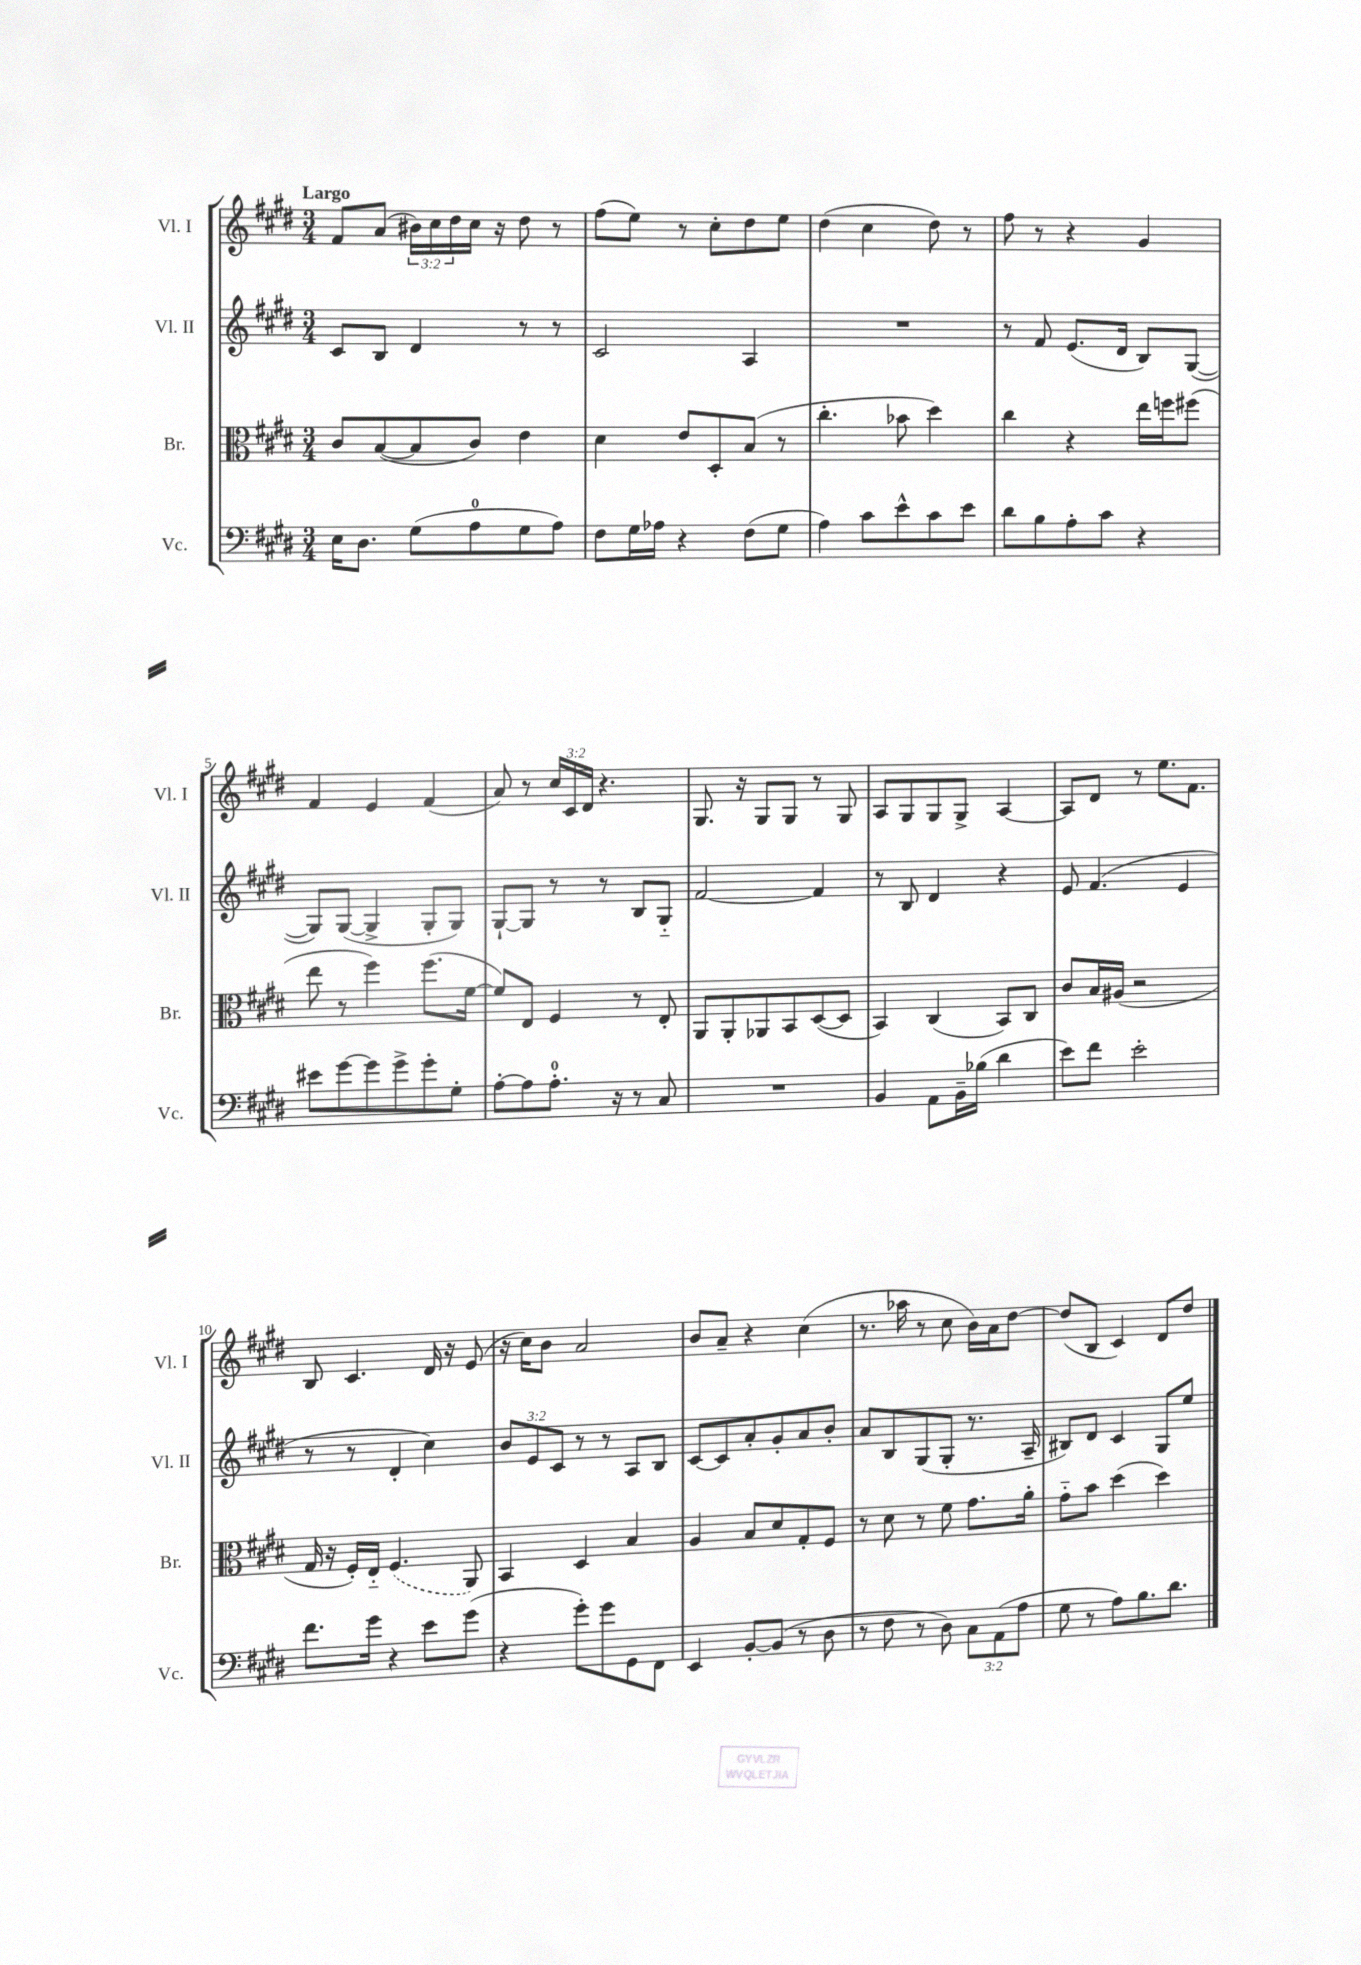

**kern	**kern	**kern	**kern
*part4	*part3	*part2	*part1
*staff4	*staff3	*staff2	*staff1
*I"Vc.	*I"Br.	*I"Vl. II	*I"Vl. I
*I'Vc.	*I'Br.	*I'Vl. II	*I'Vl. I
*clefF4	*clefC3	*clefG2	*clefG2
*k[f#c#g#d#]	*k[f#c#g#d#]	*k[f#c#g#d#]	*k[f#c#g#d#]
*M3/4	*M3/4	*M3/4	*M3/4
=1	=1	=1	=1
!	!	!	!LO:TX:a:B:t=Largo
16E\KL	8c#/L	8c#/L	8f#/L
8.D#\J	.	.	.
.	([8B/	8B/J	(8a/J
(8G#\L	8B/]	4d#/	24b#X\LL)
.	.	.	24cc#\
.	.	.	24dd#\
8A\	8c#/J)	.	16cc#\JJ
.	.	.	16r
8G#\	4e\	8r	8dd#\
8A\J)	.	8r	8r
=2	=2	=2	=2
8F#\L	4d#\	2c#/	(8ff#\L
16G#\L	.	.	8ee\J)
16A-X\JJ	.	.	.
4r	8e/L	.	8r
.	8D#'/	.	8cc#'\L
(8F#\L	(8B/J	4A/	8dd#\
8G#\J	8r	.	8ee\J
=3	=3	=3	=3
4A\)	4.cc#'\	2.r	(4dd#\
8c#\L	.	.	4cc#\
8e^^\	8b-X\	.	.
8c#\	4dd#\)	.	8dd#\)
8e\J	.	.	8r
=4	=4	=4	=4
8d#\L	4cc#\	8r	8ff#\
8B\	.	8f#/	8r
8A'\	4r	(8.e/L	4r
8c#\J	.	.	.
.	.	16d#/Jk	.
4r	16ee\LL	8B/L)	4g#/
.	16ffn\J	.	.
.	(8ff#X\J	([8G#/J	.
!!LO:LB:g=z
=5	=5	=5	=5
8e#X\L	8ee\	8G#/L])	4f#/
[8g#\	8r	([8G#/J	.
8g#\]	4ff#\)	4G#^/]	4e/
8g#^\	.	.	.
8g#'\	(8.ff#\L	8G#'/L	(4f#/
8G#'\J	.	8G#/J)	.
.	[16f#\Jk	.	.
=6	=6	=6	=6
[8A'\L	8f#/L])	[8G#`/L	8a/)
8A\]	8E/J	8G#/J]	8r
8.A'\J	4F#/	8r	24cc#/LL
.	.	.	24c#/
.	.	.	24d#/JJ
.	.	8r	4.r
16r	.	.	.
8r	8r	8B/L	.
8C#/	8E'/	8G#/J	.
=7	=7	=7	=7
2.r	8AA/L	[2f#/	8.G#/
.	8AA'/	.	.
.	.	.	16r
.	8AA-X/	.	8G#/L
.	8BB/	.	8G#/J
.	([8D#/	4f#/]	8r
.	8D#/J]	.	8G#/
=8	=8	=8	=8
4BB/	4BB/)	8r	8A/L
.	.	8B/	8G#/
8AA\L	(4C#/	4d#/	8G#/
16BB~\L	.	.	8G#^/J
(16B-X\JJ	.	.	.
4d#\	8BB/L)	4r	[4A/
.	8C#/J	.	.
=9	=9	=9	=9
8e\L)	8c#/L	8e/	8A/L]
8f#\J	16B/L	(4.f#/	8d#/J
.	(16A#X/JJ	.	.
2e'\	2r	.	8r
.	.	.	8.ee\L
.	.	4e/	.
.	.	.	8.f#\J
!!LO:LB:g=z
=10	=10	=10	=10
8.f#\L	16G#/	8r	8B/
.	16r	.	.
.	16F#'/LL)	8r	4.c#/
16g#\Jk	16E/JJ	.	.
4r	(4.F#/	4d#'/	.
8e\L	.	4cc#\)	16d#/
.	.	.	16r
(8g#\J	8AA/)	.	(8e/
=11	=11	=11	=11
4r	4BB/	12b/L	16r
.	.	.	16cc#\KL)
.	.	12e/	.
.	.	.	8b\J
.	.	12c#/J	.
8g#'\L)	4D#/	8r	2a/
8g#\	.	8r	.
8GG#\	4B/	8A/L	.
8FF#\J	.	8B/J	.
=12	=12	=12	=12
4EE/	4A/	[8c#/L	8b/L
.	.	8c#/]	8a~/J
[8BB'/L	8B/L	8a'/	4r
(8BB/J]	8d#/	8g#'/	.
8r	8G#'/	8a/	(4cc#\
8D#\	8F#/J	8b'/J	.
=13	=13	=13	=13
8r	8r	8a/L	8.r
8F#\	8d#\	8B/	.
.	.	.	16aa-X\
8r	8r	(8G#/	8r
8D#\)	8f#\	8G#'/J	8cc#\
12C#\L	8.g#\L	8.r	16b\LL)
.	.	.	16a\J
(12AA\	.	.	.
.	.	.	[8dd#\J
12A\J	.	.	.
.	16a'\Jk	16A~/	.
=14	=14	=14	=14
8G#\	8g#\L	8B#X/L)	(8dd#/L]
8r	8b\J	8d#/J	8B/J
8A\L)	(4dd#\	4c#/	4c#/)
8.B\	.	.	.
.	4dd#\)	8G#/L	8d#/L
8.d#\J	.	.	.
.	.	8ee/J	8dd#/J
==	==	==	==
*-	*-	*-	*-
